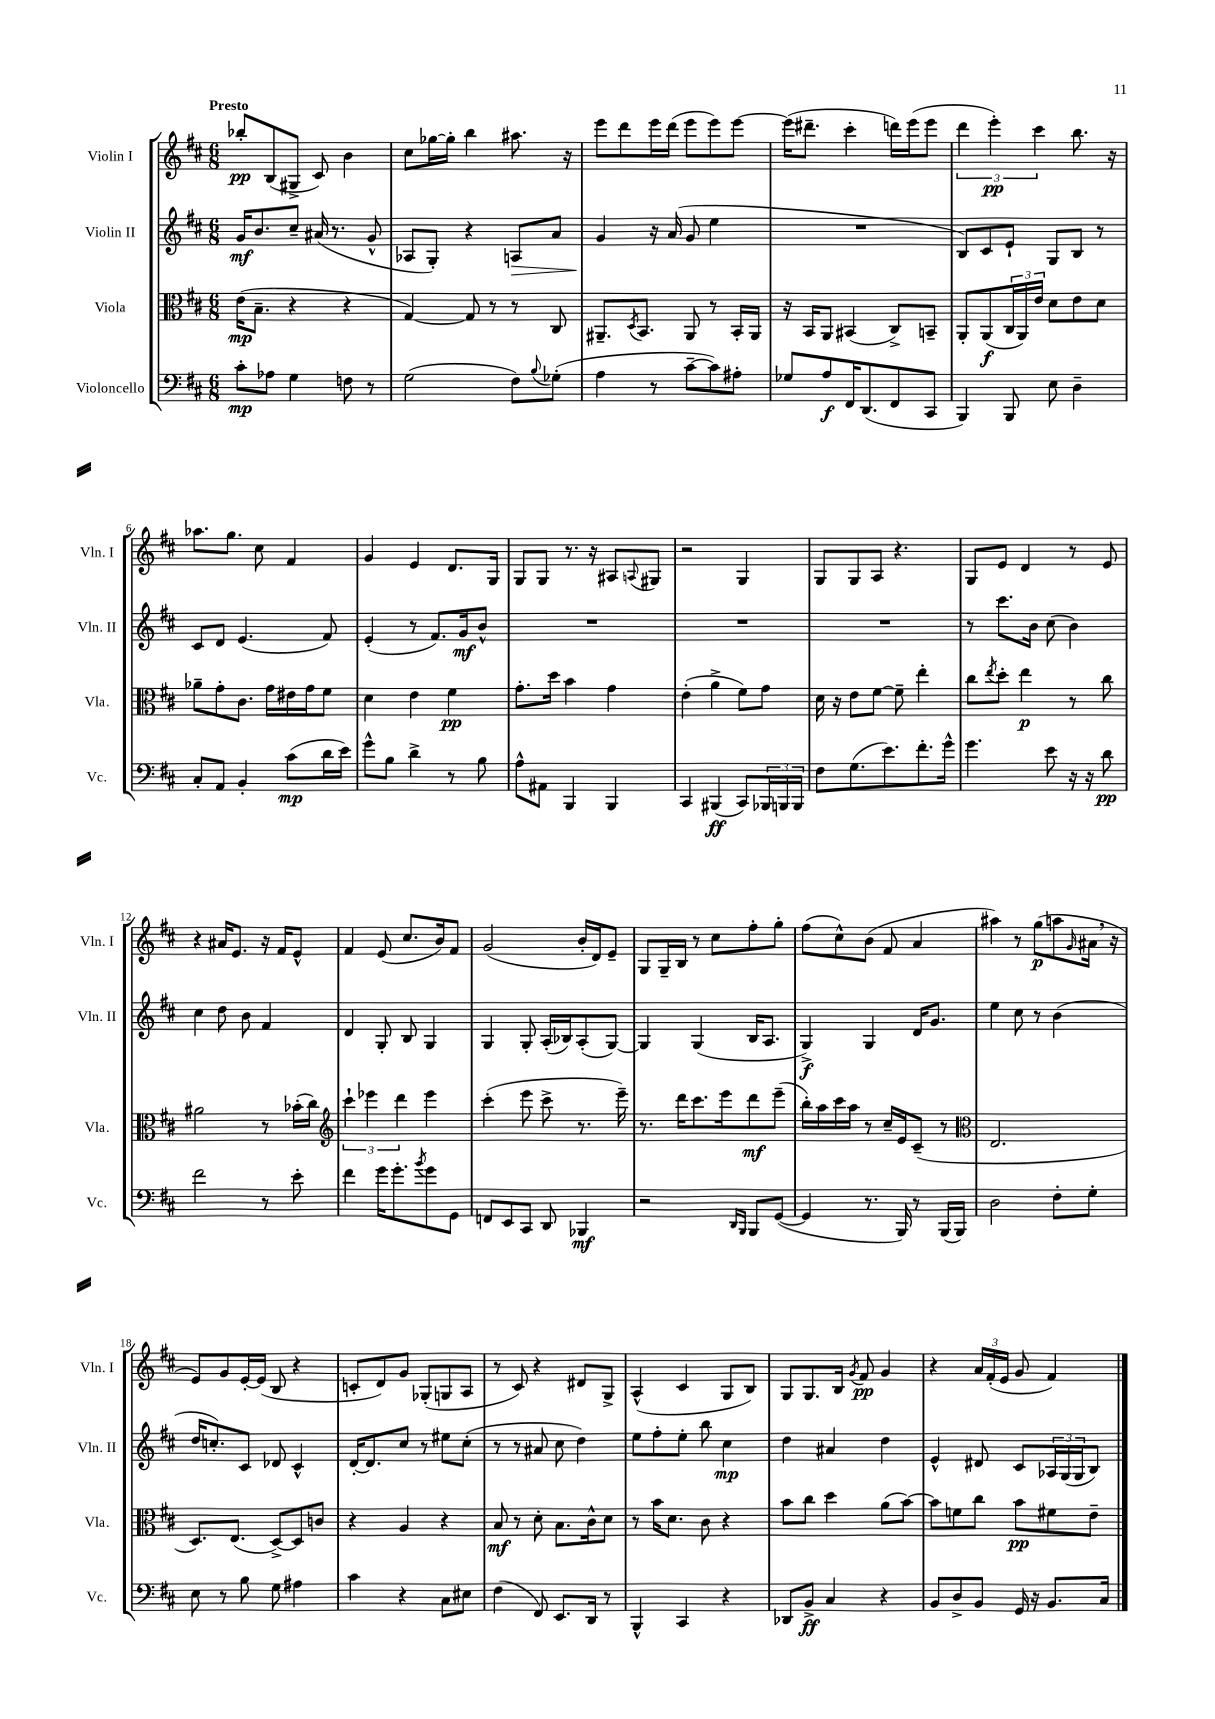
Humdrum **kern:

**kern	**kern	**kern	**kern
*staff4	*staff3	*staff2	*staff1
*clefF4	*clefC3	*clefG2	*clefG2
*k[f#c#]	*k[f#c#]	*k[f#c#]	*k[f#c#]
*M6/8	*M6/8	*M6/8	*M6/8
8c#'\L	(16e\LK	16g/LK	8bb-'/L
.	8.B~\J	8.b/	.
8A-\J	.	.	(8B/
4G\	4r	8cc#~/J	8G#^/J
.	.	(16a#/	8c#/)
.	.	8.r	.
8F\	4r	.	4b\
8r	.	8g^^/	.
=	=	=	=
(2G\	[4G/)	8A-/L	8cc#\L
.	.	8G'/J)	[16gg-\L
.	.	.	16gg-'\]JJ
.	8G/]	4r	4bb\
.	8r	.	.
8F#\L)	8r	8A/L	8.aa#\
8qqB/	.	.	.
(8G-'\J	8C#/	8a/J	.
.	.	.	16r
=	=	=	=
4A\	8.AA#~/L	4g/	8eee\L
.	.	.	8ddd\
.	8qD/	.	.
.	8.BB/J	.	.
8r	.	16r	16eee\L
.	.	(16a/	(16ddd\JJ
[8c#~\L	8AA#/	8g/	8eee\L
8c#\])	8r	4ee\	8eee\)
8A#'\J	16BB'/LL	.	[8eee\J
.	16AA#/JJ	.	.
=	=	=	=
8G-/L	16r	2.r	(16eee\]LK
.	16BB/LK	.	8.ddd#~\J
8A/	8AA/J	.	.
16FF#/K	(4BB#/	.	4ccc#'\
(8.DD/	.	.	.
8FF#/	8C#^/L)	.	16ddd\LL)
.	.	.	(16eee\J
8CC#/J	8BB~/J	.	8eee\J
=	=	=	=
4BBB/)	8AA'/L	8B/L)	6ddd\
.	(8AA/	8c#/	.
.	.	.	6eee'\)
8BBB/	24C#/L	8e`/J	.
.	24AA/)	.	.
.	24e/JJ	.	6ccc#\
8E\	8d\L	8G/L	.
4D~\	8e\	8B/J	8.bb\
.	8d\J	8r	.
.	.	.	16r
=	=	=	=
8C#'/L	8a-~\L	8c#/L	8.aa-\L
8AA/J	8g'\	8d/J	.
.	.	.	8.gg\J
4BB'/	8.c#\J	(4.e/	.
.	.	.	8cc#\
.	16g\LL	.	.
(8c#\L	16e#\	.	4f#/
.	16g\J	.	.
16d\L	8f#\J	8f#/)	.
16e\JJ)	.	.	.
=	=	=	=
8g^^\L	4d\	(4e'/	4g/
8B\J	.	.	.
4d^\	4e\	8r	4e/
.	.	8.f#/L)	.
8r	4f#\	.	8.d/L
.	.	16g/k	.
8B\	.	8b^^/J	.
.	.	.	16G/Jk
=	=	=	=
8A^^\L	8.g'\L	2.r	8G/L
8AA#\J	.	.	8G/J
.	16dd\Jk	.	.
4BBB/	4b\	.	8.r
.	.	.	16r
4BBB/	4g\	.	8A#/L
.	.	.	8qqA/
.	.	.	8G#/J
=	=	=	=
4CC#/	(4e'\	2.r	2r
(4BBB#/	4a^\	.	.
8CC#/L)	8f#\L)	.	4G/
24BBB-/L	8g\J	.	.
24BBB/	.	.	.
24BBB/JJ	.	.	.
=	=	=	=
8F#\L	16d\	2.r	8G/L
.	16r	.	.
(8.G\	8e\L	.	8G/
.	[8f#\J	.	8A/J
8.e\)	.	.	.
.	8f#~\]	.	4.r
8.f#'\	4ee'\	.	.
16g^^\Jk	.	.	.
=	=	=	=
4.g\	8cc#\L	8r	8G/L
.	8qee/	.	.
.	8dd'\J	8.ccc#\L	8e/J
.	4ee\	.	4d/
.	.	16b\Jk	.
8e\	.	(8cc#\	.
16r	8r	4b\)	8r
16r	.	.	.
8d\	8cc#\	.	8e/
=	=	=	=
2f#\	2a#\	4cc#\	4r
.	.	8dd\	16a#/LK
.	.	.	8.e/J
.	.	8b\	.
8r	8r	4f#/	16r
.	.	.	16f#/LK
8e'\	(16b-'\LL	.	8e^^/J
.	16cc#\JJ)	.	.
=	=	=	=
*	*clefG2	*	*
4f#\	6ccc#`\	4d/	4f#/
.	6eee-\	.	.
16g\LK	.	8G'/	(8e/
8.g'\	.	.	.
.	6ddd\	.	.
.	.	8B/	8.cc#/L
8qb/	.	.	.
8g\	4eee-\	4G/	.
.	.	.	16b/k)
8GG\J	.	.	8f#/J
=	=	=	=
8FF/L	(4ccc#'\	4G/	(2g/
8EE/	.	.	.
8CC#/J	8eee\	8G'/	.
8DD/	8ccc#^\	(16A'/LL	.
.	.	16B-/J)	.
4BBB-/	8.r	(8A'/	16b'/LL
.	.	.	16d/J)
.	.	[8G/J)	8e~/J
.	16eee~\)	.	.
=	=	=	=
2r	8.r	4G/]	8G/L
.	.	.	16G~/L
.	16ddd\LK	.	16B/JJ
.	8.ccc#\	(4G/	8r
.	.	.	8cc#\L
.	16eee\k	.	.
16qqDD/LL	.	.	.
16qqBBB/JJ	.	.	.
8BBB/L	8ddd\	16B/LK	8ff#'\
.	.	8.A/J	.
([8GG/J	(8eee~\J	.	8gg'\J
=	=	=	=
4GG/]	16bb'\LL)	4G^/)	(8ff#\L
.	16aa\	.	.
.	16ccc#\	.	8cc#^^\)
.	16aa\JJ	.	.
8.r	8r	4G/	(8b\J
.	16cc#~/LL	.	8f#/
16BBB/)	16e/J	.	.
8r	(8c#~/J	16d/LK	4a/
.	.	8.g/J	.
(16BBB/LL	8r	.	.
16BBB/JJ)	.	.	.
=	=	=	=
*	*clefC3	*	*
2D\	2.E/	4ee\	4aa#\)
.	.	8cc#\	8r
.	.	8r	(8gg\L
8F#'\L	.	(4b\	8aa\
.	.	.	16qqg/
8G'\J	.	.	16a#\Jk
.	.	.	16r
=	=	=	=
8E\	8.D/L)	16dd/LK	8e/L)
.	.	8.cc'/)	.
8r	.	.	8g/
.	(8.E/J	.	.
8B\	.	8c#/J	[16e'/L
.	.	.	(16e/]JJ
8G\	[8D^/L)	8d-/	8B/
4A#\	8D/]	4c#^^/	4r
.	8c/J	.	.
=	=	=	=
4c#\	4r	[16d'/LK	8c'/L
.	.	8.d/]	.
.	.	.	8d/)
4r	4A/	8cc#/J	8g/J
.	.	8r	(8G-'/L
8C#\L	4r	8ee#\L	8G/
8E#\J	.	(8cc#'\J	8A/J
=	=	=	=
(4F#\	8B/	8r	8r
.	8r	8r	8c#/)
8FF#/)	8d'\	8a#/	4r
8.EE/L	8.B\L	8cc#\	.
.	.	4dd\)	8d#/L
16DD/Jk	16c#^^\k	.	.
8r	8d\J	.	8G^/J
=	=	=	=
4BBB^^/	8r	8ee\L	(4A^^/
.	16b\LK	8ff#'\	.
.	8.d\J	.	.
4CC#/	.	8ee'\J	4c#/
.	8c#\	8bb\	.
4r	4r	4cc#\	8G/L
.	.	.	8B/J)
=	=	=	=
8DD-/L	8b\L	4dd\	8G/L
8BB^/J	8cc#\J	.	8.G/
4C#/	4dd\	4a#/	.
.	.	.	16B/Jk
.	.	.	8qg/
.	.	.	8f#/
4r	(8a\L	4dd\	4g/
.	[8b\J)	.	.
=	=	=	=
8BB/L	8b\]L	4e^^/	4r
8D^/	8f\	.	.
8BB/J	8cc#\J	8d#/	24a/LL
.	.	.	(24f#'/
.	.	.	24e/JJ
16GG/	8b\L	8c#/L	8g/
16r	.	.	.
8.BB/L	8f#\	24A-/L	4f#/)
.	.	(24G/	.
.	.	24G/J	.
.	8e~\J	8B/J)	.
16C#/Jk	.	.	.
==	==	==	==
*-	*-	*-	*-
